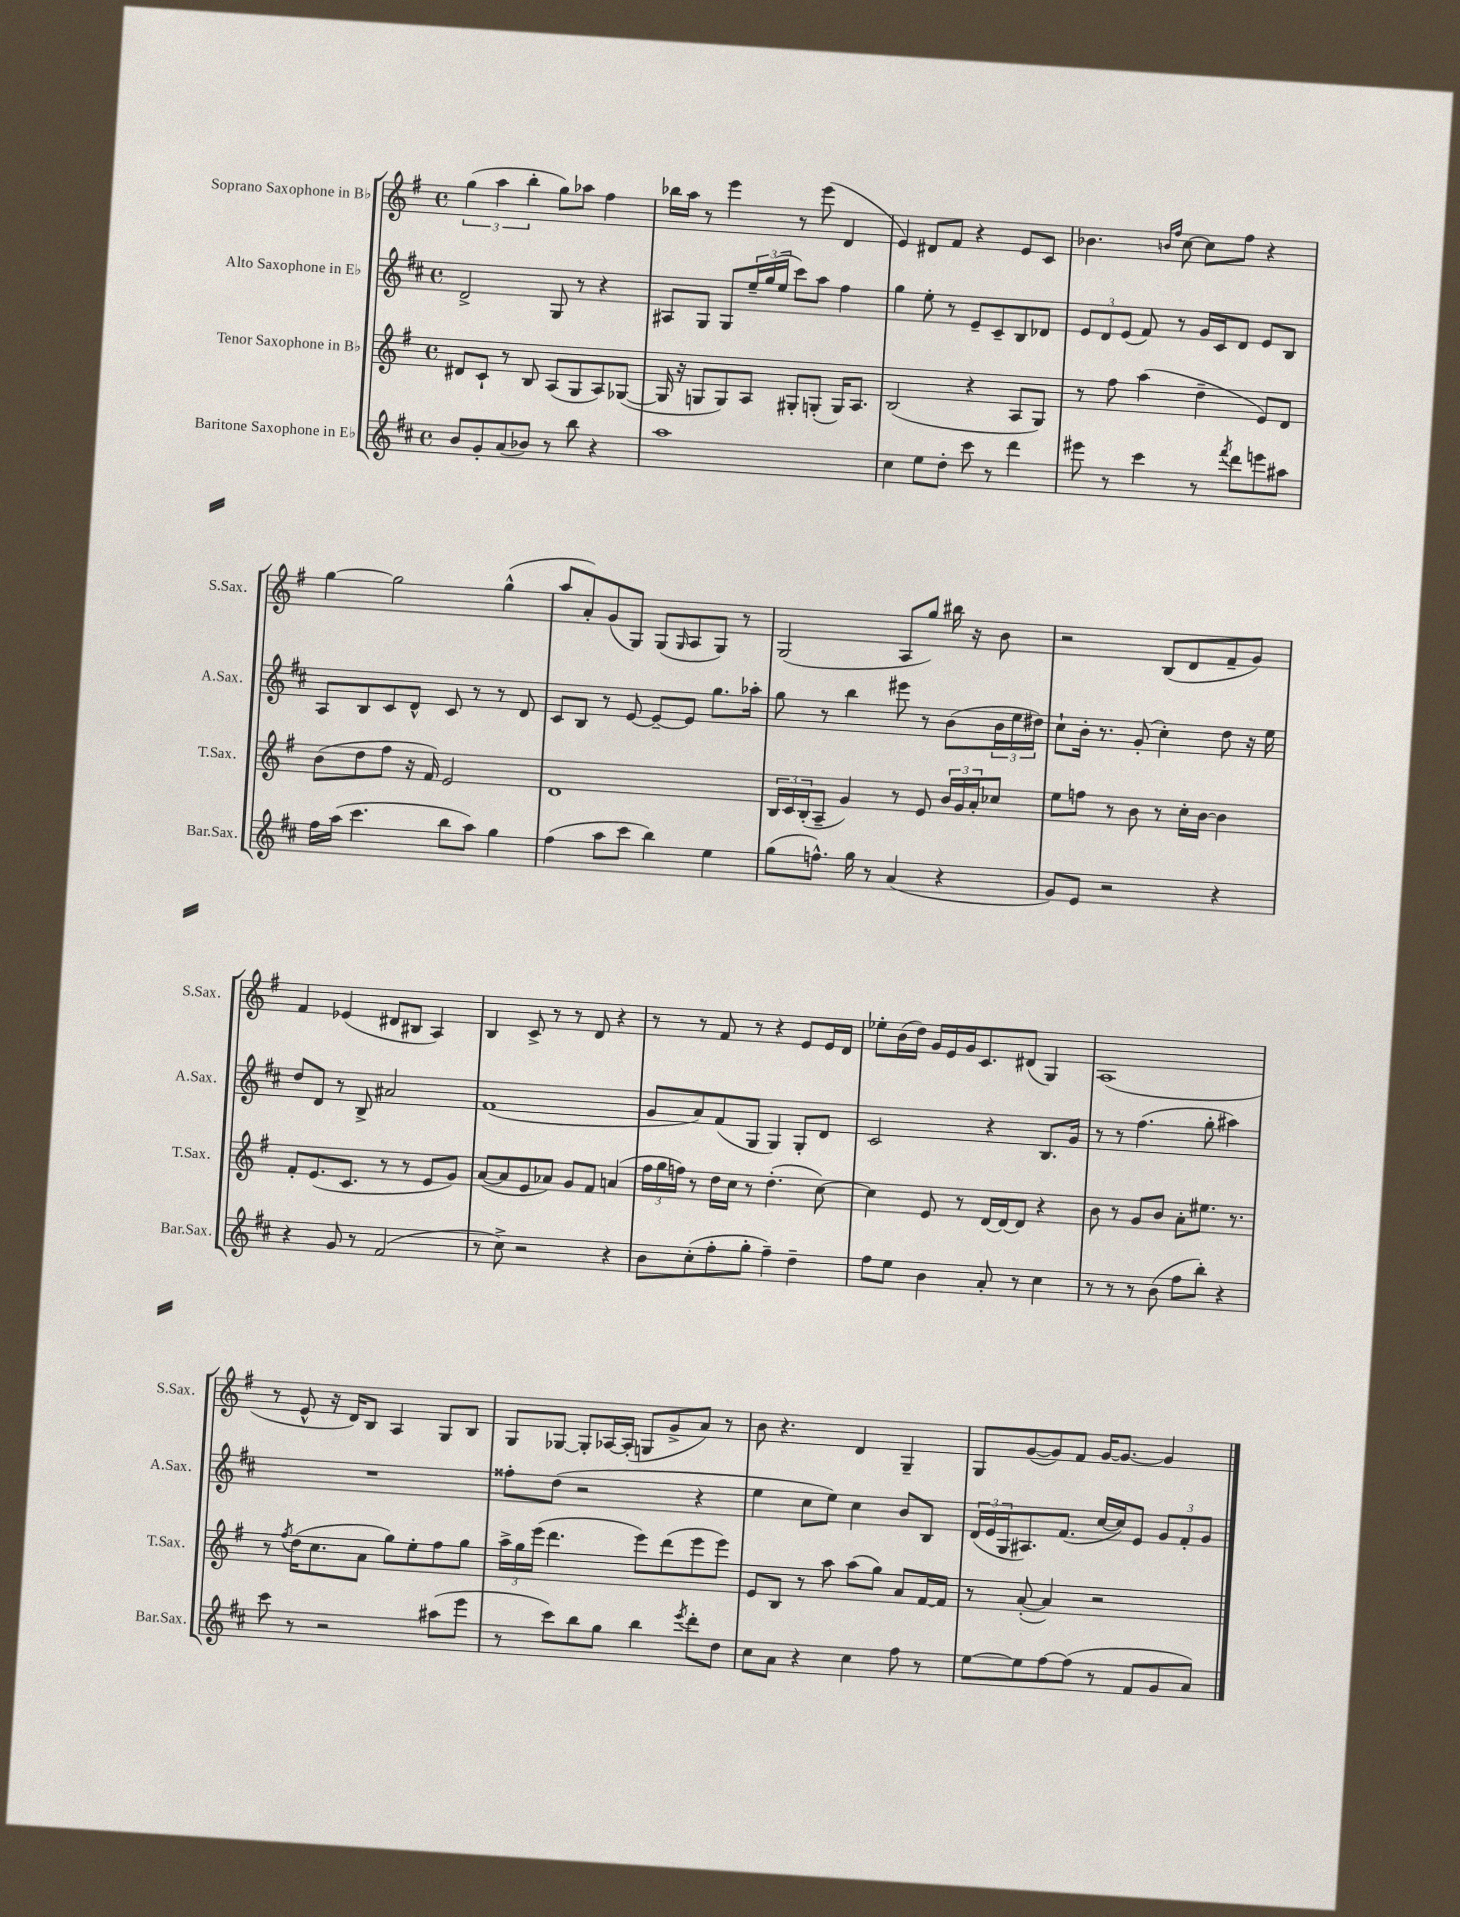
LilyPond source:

<<
\new StaffGroup <<
\new Staff = "s0" \with { instrumentName = "Soprano Saxophone in Bb" shortInstrumentName = "S.Sax." } {
    \clef treble \key g \major \defaultTimeSignature \time 4/4
    \tuplet 3/2 { g''4( a''4 b''4-. } g''8) aes''8 fis''4 |
    bes''16 a''16 r8 e'''4 r8 e'''8( d'4 |
    e'4) dis'8 fis'8 r4 e'8 c'8 |
    bes'4. \grace { b'16 fis''16 } c''8~ c''8 fis''8 r4 |
    g''4~ g''2 g''4-^( |
    a''8 a'8-.) g'8( g8) g8( \grace { g16 } a8 g8) r8 |
    g2( a8 g''8) bis''16 r16 b'8 |
    r2 b8( d'8 fis'8-- g'8) |
    fis'4 ees'4( dis'8 bis8 a4) |
    b4 c'8-> r8 r8 d'8 r4 |
    r8 r8 fis'8 r8 r4 e'8 e'16 d'16 |
    ees''8-. b'16( d''16) g'16 e'16 g'16 c'8. dis'8( g4) |
    a1( |
    r8 e'8-^ r16 d'16) b8 a4 g8 b8 |
    g8 ges8~ ges8-. aes16~ aes16-.( g8 g'8-> a'8) r8 |
    b'8 r4. d'4 g4-- |
    g8 g'8~( g'8) fis'8 g'16~ g'8.~ g'4 \bar "|." |
}
\new Staff = "s1" \with { instrumentName = "Alto Saxophone in Eb" shortInstrumentName = "A.Sax." } {
    \clef treble \key d \major \defaultTimeSignature \time 4/4
    d'2-> g8 r8 r4 |
    ais8 g8 g8 \tuplet 3/2 { e''16-- g''16( e''16 } cis'''8) a''8 fis''4 |
    g''4 e''8-. r8 e'8-- cis'8-- b8 des'8 |
    \tuplet 3/2 { e'8 d'8 e'8( } fis'8) r8 g'16 cis'16 d'8 e'8 b8 |
    a8 b8 cis'8 d'8-^ cis'8 r8 r8 d'8 |
    cis'8 b8 r8 e'8~ e'8~-- e'8 g''8. aes''16-. |
    g''8 r8 b''4 eis'''8 r8 b'8( \tuplet 3/2 { b'16 e''16 dis''16) } |
    cis''8-! b'16-. r8. g'8-.( cis''4-.) d''8 r16 e''16 |
    d''8 d'8 r8 b8-> ais'2 |
    fis'1( |
    g'8 a'8) fis'8( g8 g4) g8-. d'8 |
    cis'2 r4 b8. g'16 |
    r8 r8 fis''4.( g''8-. ais''4) |
    R1 |
    fisis''8-. d''8( r2 r4 |
    e''4 cis''8 e''8) cis''4 b'8 b8 |
    \tuplet 3/2 { d'16( e'16 g16 } ais8.) fis'8.( cis''16~ cis''16) e'8 \tuplet 3/2 { g'8 fis'8-. g'8 } \bar "|." |
}
\new Staff = "s2" \with { instrumentName = "Tenor Saxophone in Bb" shortInstrumentName = "T.Sax." } {
    \clef treble \key g \major \defaultTimeSignature \time 4/4
    dis'8 c'8-! r8 b8 a8( g8 a8) ges8~( |
    ges16 r16 g8 g8) a8 gis8-. g8-.( g16) a8. |
    b2( r4 a8 g8) |
    r8 fis''8 a''4( d''4-- e'8) d'8 |
    b'8( d''8 fis''8 r16 fis'16) e'2 |
    d'1 |
    \tuplet 3/2 { b16 c'16 b16-.( } a8-- g'4) r8 e'8 \tuplet 3/2 { b'16 g'16 a'16-. } ces''8 |
    e''8 f''8 r8 b'8 r8 c''16-. b'16~ b'4 |
    fis'8-. e'8.( c'8. r8 r8 e'8 g'8) |
    a'8~( a'8 e'8 aes'8) g'8 fis'8 a'4( |
    \tuplet 3/2 { fis''16 g''16 f''16) } r8 d''16 c''16 r8 d''4.-.( c''8~) |
    c''4 e'8 r8 d'16~ d'16~ d'8 r4 |
    b'8 r8 g'8 b'8 a'8-. eis''8. r8. |
    r8 \acciaccatura { fis''8 } d''16( c''8. a'8 g''8) e''8-. fis''8 g''8 |
    \tuplet 3/2 { a''16-> g''16 e'''16( } d'''4. e'''8) d'''8( e'''8 e'''8) |
    e'8 b8 r8 a''8 a''8( g''8) a'8 fis'16~ fis'16 |
    r8 a'8~-.( a'4) r2 \bar "|." |
}
\new Staff = "s3" \with { instrumentName = "Baritone Saxophone in Eb" shortInstrumentName = "Bar.Sax." } {
    \clef treble \key d \major \defaultTimeSignature \time 4/4
    b'8 g'8-. a'8( bes'8) r8 b''8 r4 |
    a''1 |
    cis''4 e''8 d''8-. cis'''8 r8 d'''4 |
    eis'''8 r8 cis'''4 r8 \acciaccatura { fis'''8 } d'''8 e'''8 ais''8 |
    fis''16 a''16( cis'''4. b''8 a''8) g''4 |
    fis''4( a''8 cis'''8 b''4) e''4 |
    g''8( f''8.-^) g''16 r8 a'4( r4 |
    g'8) e'8 r2 r4 |
    r4 g'8 r8 fis'2( |
    r8 cis''8->) r2 r4 |
    b'8 cis''8-.( fis''8-. g''8-. fis''4--) d''4-- |
    fis''8 e''8 b'4 a'8-. r8 cis''4 |
    r8 r8 r8 b'8( fis''8 b''8-.) r4 |
    cis'''8 r8 r2 ais''8( e'''8 |
    r8 cis'''8) b''8 g''8 b''4 \acciaccatura { e'''8 } d'''8-. d''8 |
    cis''8 a'8 r4 cis''4 fis''8 r8 |
    e''8~ e''8 fis''8~ fis''8( r8 fis'8 g'8 a'8) \bar "|." |
}
>>
>>
\layout { \context { \Score \remove "Bar_number_engraver" } }
